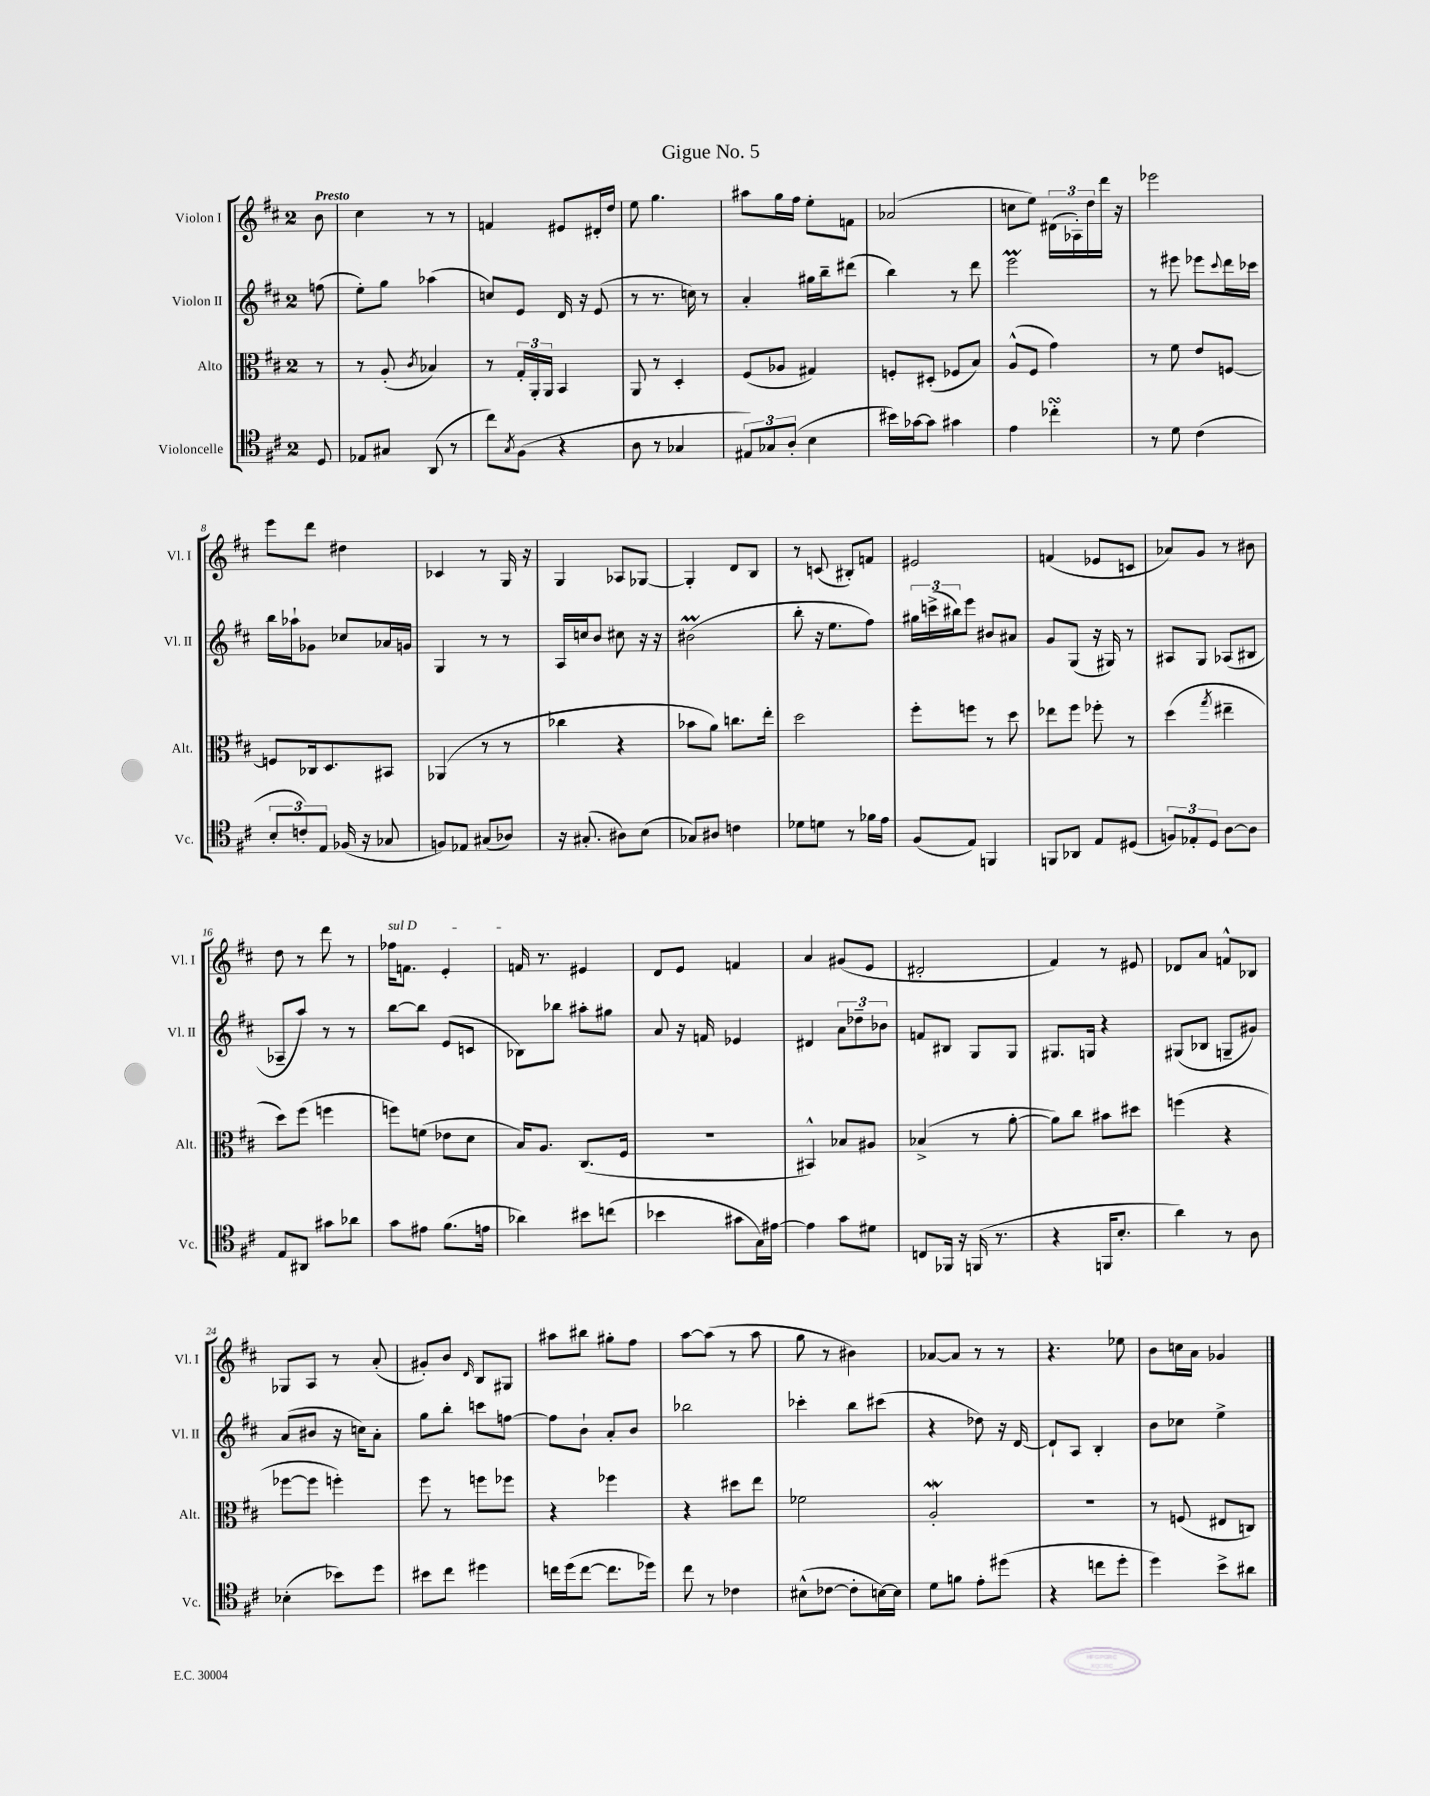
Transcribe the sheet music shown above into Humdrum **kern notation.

**kern	**kern	**kern	**kern
*staff4	*staff3	*staff2	*staff1
*clefC4	*clefC3	*clefG2	*clefG2
*k[f#c#]	*k[f#c#]	*k[f#c#]	*k[f#c#]
*M2/4	*M2/4	*M2/4	*M2/4
8D	8r	(8ff	8b
=	=	=	=
8E-	8r	8ee')	4cc#
8G#	(8A'	8gg	.
.	8qc#	.	.
(8AA	4B-)	(4aa-	8r
8r	.	.	8r
=	=	=	=
8cc#)	8r	8cc)	4f
8qG	.	.	.
(8F#	24G'	8e	.
.	24AA'	.	.
.	24AA	.	.
4r	4BB	16d	8e#
.	.	16r	.
.	.	(8e	16d#'
.	.	.	16dd
=	=	=	=
8A	8AA	8r	8ee
8r	8r	8.r	4.gg
4G-	4D'	.	.
.	.	16cc)	.
.	.	8r	.
=	=	=	=
12E#)	(8F#	4a'	8aa#
12G-	.	.	.
.	8A-	.	16gg
(12A'	.	.	.
.	.	.	16ff#
4B	4G#)	16gg#	8ee'
.	.	16bb~	.
.	.	(8ddd#	8f
=	=	=	=
16b#)	8F'	4bb)	(2a-
[16g-	.	.	.
8g-]	(8D#'	.	.
4g#	8F-	8r	.
.	8B)	8ddd	.
=	=	=	=
4e	(8A^^	2eee	8cc
.	8F#	.	8ee)
4cc-'	4g)	.	(24d#
.	.	.	24A-')
.	.	.	24dd
.	.	.	16ddd
.	.	.	16r
=	=	=	=
8r	8r	8r	2eee-
8d	8f#	8eee#	.
(4c#	8e	8eee-	.
.	.	8qqccc#	.
.	[8F	16ddd	.
.	.	16ccc-	.
=	=	=	=
12B'	8F]	16bb	8eee
.	.	16aa-`	.
12c')	.	.	.
.	16C-	8g-	8ddd
12E	.	.	.
.	8.D	.	.
(16F-	.	8cc-	4dd#
16r	.	.	.
8G-	8BB#	16a-	.
.	.	16g	.
=	=	=	=
8F)	(4AA-	4G	4c-
8E-	.	.	.
(8G#	8r	8r	8r
8A-)	8r	8r	16G
.	.	.	16r
=	=	=	=
16r	4cc-	16A	4G
(8.G#'	.	16cc	.
.	.	8b	.
8A#)	4r	8cc#	8A-
(8B	.	16r	[8G-
.	.	16r	.
=	=	=	=
8G-)	8b-	(2b#	4G-']
8A#	8a)	.	.
4c	8.cc	.	8d
.	.	.	8B
.	16ee'	.	.
=	=	=	=
8d-	2dd	8bb'	8r
8d	.	16r	(8c
.	.	8.ee	.
8r	.	.	8B#')
16f-	.	8ff#)	8f
16e	.	.	.
=	=	=	=
(8F#	8ff#'	24gg#	2e#
.	.	(24ccc^	.
.	.	24bb#)	.
8E)	8ff	8eee	.
4FF	8r	8b#	.
.	8dd	8a#	.
=	=	=	=
8FF	8ee-	8g	(4f
8AA-	8ff#	(8G	.
8E	8ff-'	16r	8e-
.	.	16G#)	.
(8D#	8r	8r	8c
=	=	=	=
12F)	(4dd	8A#	8a-)
12E-'	.	.	.
.	.	8G	8g
12D	.	.	.
.	8qgg	.	.
[8A	4ee#~	(8A-	8r
8A]	.	8B#	8b#
=	=	=	=
8E	8dd)	8A-~	8dd
8AA#	(8ff#	8aa)	8r
8g#	4ff	8r	8ddd
8a-	.	8r	8r
=	=	=	=
8g	8ff)	[8bb	16ff-
.	.	.	8.f
8e#	(8f	8bb]	.
(8.f#	8e-	(8e	4e'
.	8d	8c	.
16e	.	.	.
=	=	=	=
4a-)	16B)	8B-)	16f
.	8.A	.	8.r
.	.	8bb-	.
8b#	(8.C#	8aa#'	4e#
(8cc	.	8gg#	.
.	16F#	.	.
=	=	=	=
4b-	2r	8a	8d
.	.	16r	8e
.	.	16f	.
8g#	.	4e-	4f
16G)	.	.	.
[16e#	.	.	.
=	=	=	=
4e#]	4BB#^^)	4d#	4a
8g	8B-	12a	(8g#
.	.	12dd-~	.
8d#	8A#	.	8e
.	.	12b-	.
=	=	=	=
8C	(4B-^	8f	2d#'
16FF-	.	8B#	.
16r	.	.	.
(16FF	8r	8G	.
8.r	.	.	.
.	[8a'	8G	.
=	=	=	=
4r	8a])	8.G#	4f#)
.	8cc#	.	.
.	.	16G	.
16FF	8b#	4r	8r
8.B'	.	.	.
.	8dd#	.	8e#
=	=	=	=
4a)	(4ff	(8G#	8d-
.	.	8B-	8a
8r	4r	8G~	8f^^
8A	.	8g#)	8B-
=	=	=	=
(4B-'	[8ff-	(8a	8G-
.	8ff-]	8b#	8A
8b-)	4ff')	16r	8r
.	.	16cc)	.
8dd	.	8a'	(8a'
=	=	=	=
8b#	8ff#	8gg	8g#')
8cc#	8r	8bb'	8b
.	.	.	16qqd
4dd#	8ff	8ccc	8B
.	8ff-	[8ff	8G#
=	=	=	=
16cc	4r	8ff]	8aa#
(16dd	.	.	.
[8cc	.	8b`	8bb#
8.cc]	4ff-	8a'	8gg#'
.	.	8b	8ff#
16dd-)	.	.	.
=	=	=	=
8cc#	4r	2bb-	[8aa
8r	.	.	(8aa]
4c-	8dd#	.	8r
.	8ee	.	8aa
=	=	=	=
(8B#^^	2f-	4ccc-'	8gg
[8c-	.	.	8r
8c-']	.	8bb	4b#)
[16B)	.	(8ccc#	.
16B]	.	.	.
=	=	=	=
8d	2A'	4r	[8a-
8f	.	.	8a-]
8e'	.	8dd-)	8r
(8dd#	.	16r	8r
.	.	[16d	.
=	=	=	=
4r	2r	8d`]	4.r
.	.	8A	.
8cc	.	4B'	.
8dd'	.	.	8ee-
=	=	=	=
4dd)	8r	8b	8b
.	(8F	8cc-	16cc
.	.	.	16a
8b^	8E#	4ee^	4g-
8a#	8C)	.	.
==	==	==	==
*-	*-	*-	*-
